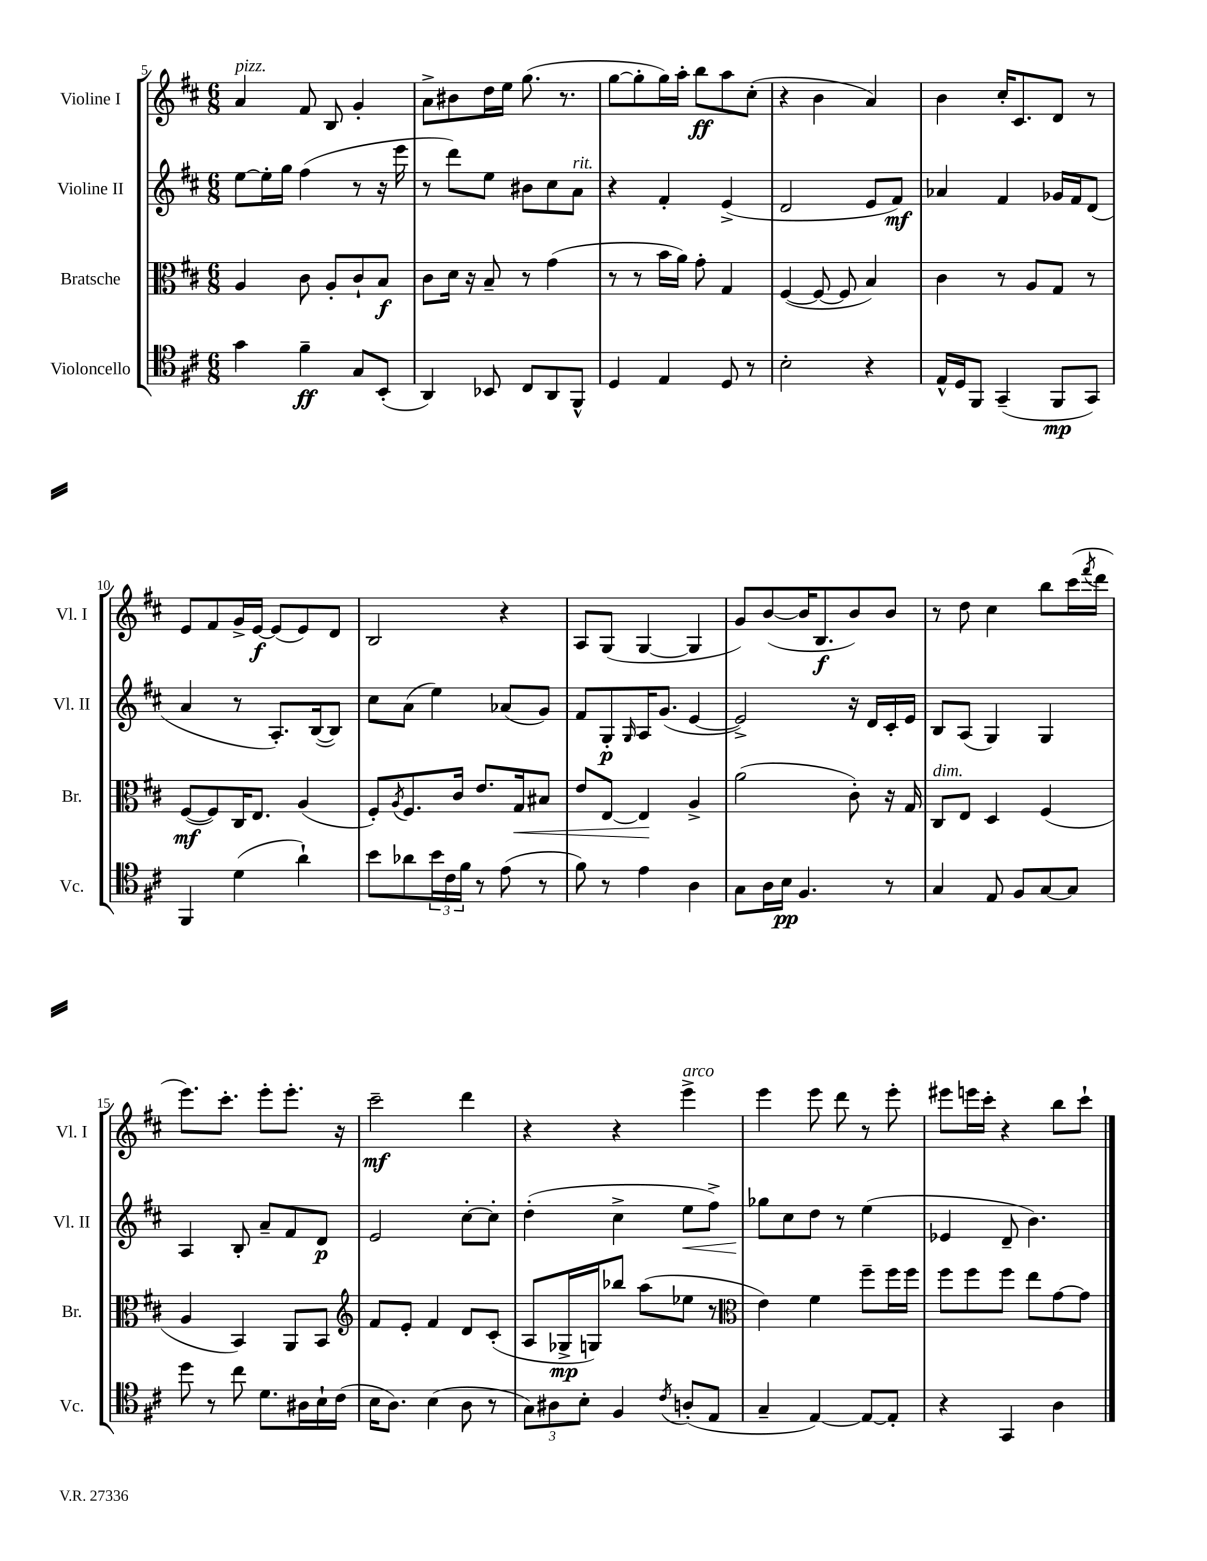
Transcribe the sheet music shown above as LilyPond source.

<<
\new StaffGroup <<
\new Staff = "s0" \with { instrumentName = "Violine I" shortInstrumentName = "Vl. I" } {
    \clef treble \key d \major \numericTimeSignature \time 6/8
    a'4^\markup { \italic "pizz." } fis'8 b8 g'4-. |
    a'8-> bis'8 d''16 e''16 g''8.( r8. |
    g''8~ g''8-. g''16) a''16-. b''8\ff a''8 cis''8-.( |
    r4 b'4 a'4) |
    b'4 cis''16-. cis'8. d'8 r8 |
    e'8 fis'8 g'16-> e'16~\f e'8( e'8) d'8 |
    b2 r4 |
    a8 g8( g4~ g4 |
    g'8) b'8~( b'16 b8.\f b'8) b'8 |
    r8 d''8 cis''4 b''8 cis'''16( \acciaccatura { fis'''8 } d'''16 |
    e'''8.) cis'''8.-. e'''8-. e'''8.-. r16 |
    cis'''2--\mf d'''4 |
    r4 r4 e'''4->^\markup { \italic "arco" } |
    e'''4 e'''8 d'''8 r8 e'''8-. |
    eis'''8 e'''16 cis'''16-. r4 b''8 cis'''8-! \bar "|." |
}
\new Staff = "s1" \with { instrumentName = "Violine II" shortInstrumentName = "Vl. II" } {
    \clef treble \key d \major \numericTimeSignature \time 6/8
    e''8~ e''16-. g''16 fis''4( r8 r16 e'''16 |
    r8 d'''8) e''8 bis'8 cis''8 a'8^\markup { \italic "rit." } |
    r4 fis'4-. e'4->( |
    d'2 e'8 fis'8\mf) |
    aes'4 fis'4 ges'16 fis'16 d'8( |
    a'4 r8 a8.-.) b16~( b8) |
    cis''8 a'8( e''4) aes'8( g'8) |
    fis'8 g8-.\p \grace { g16 } a16 g'8.( e'4~ |
    e'2->) r16 d'16 cis'16-. e'16 |
    b8 a8( g4) g4 |
    a4 b8-. a'8-- fis'8 d'8\p |
    e'2 cis''8~-. cis''8-. |
    d''4-.( cis''4-> e''8\< fis''8->) |
    ges''8\! cis''8 d''8 r8 e''4( |
    ees'4 d'8-- b'4.) \bar "|." |
}
\new Staff = "s2" \with { instrumentName = "Bratsche" shortInstrumentName = "Br." } {
    \clef alto \key d \major \numericTimeSignature \time 6/8
    a4 cis'8 a8-. cis'8-! b8\f |
    cis'8 d'16 r16 b8-- r8 g'4( |
    r8 r8 b'16 a'16) g'8-. g4 |
    fis4~( fis8~ fis8 b4) |
    cis'4 r8 a8 g8 r8 |
    fis8~\mf( fis8) cis16 e8. a4( |
    fis8-.) \acciaccatura { a8 } fis8. cis'16 e'8. g16\< bis8 |
    e'8 e8~ e4\! a4-> |
    a'2( cis'8-.) r16 g16 |
    cis8^\markup { \italic "dim." } e8 d4 fis4( |
    a4 b,4) a,8 b,8 |
    \clef treble fis'8 e'8-. fis'4 d'8 cis'8-.( |
    a8 ges16->\mp g16) bes''8 a''8( ees''8 r8 |
    \clef alto e'4) fis'4 fis''8-- fis''16 fis''16 |
    fis''8 fis''8 fis''8 e''8 g'8~ g'8 \bar "|." |
}
\new Staff = "s3" \with { instrumentName = "Violoncello" shortInstrumentName = "Vc." } {
    \clef tenor \key d \major \numericTimeSignature \time 6/8
    g'4 fis'4--\ff g8 b,8-.( |
    a,4) bes,8 cis8 a,8 fis,8-^ |
    d4 e4 d8 r8 |
    b2-. r4 |
    e16-^ d16 fis,8 g,4--( fis,8\mp g,8) |
    fis,4 d'4( a'4-!) |
    b'8 aes'8 \tuplet 3/2 { b'16 cis'16 fis'16 } r8 e'8( r8 |
    fis'8) r8 e'4 a4 |
    g8 a16 b16\pp fis4. r8 |
    g4 e8 fis8 g8~ g8 |
    d''8 r8 cis''8 d'8. ais16 b16-! cis'16( |
    b16 a8.) b4( a8 r8 |
    \tuplet 3/2 { g8) ais8 b8-. } fis4 \acciaccatura { cis'8 } a8-.( e8 |
    g4-- e4~) e8~ e8-. |
    r4 g,4 a4 \bar "|." |
}
>>
>>
\layout { \context { \Score currentBarNumber = #5 } }
